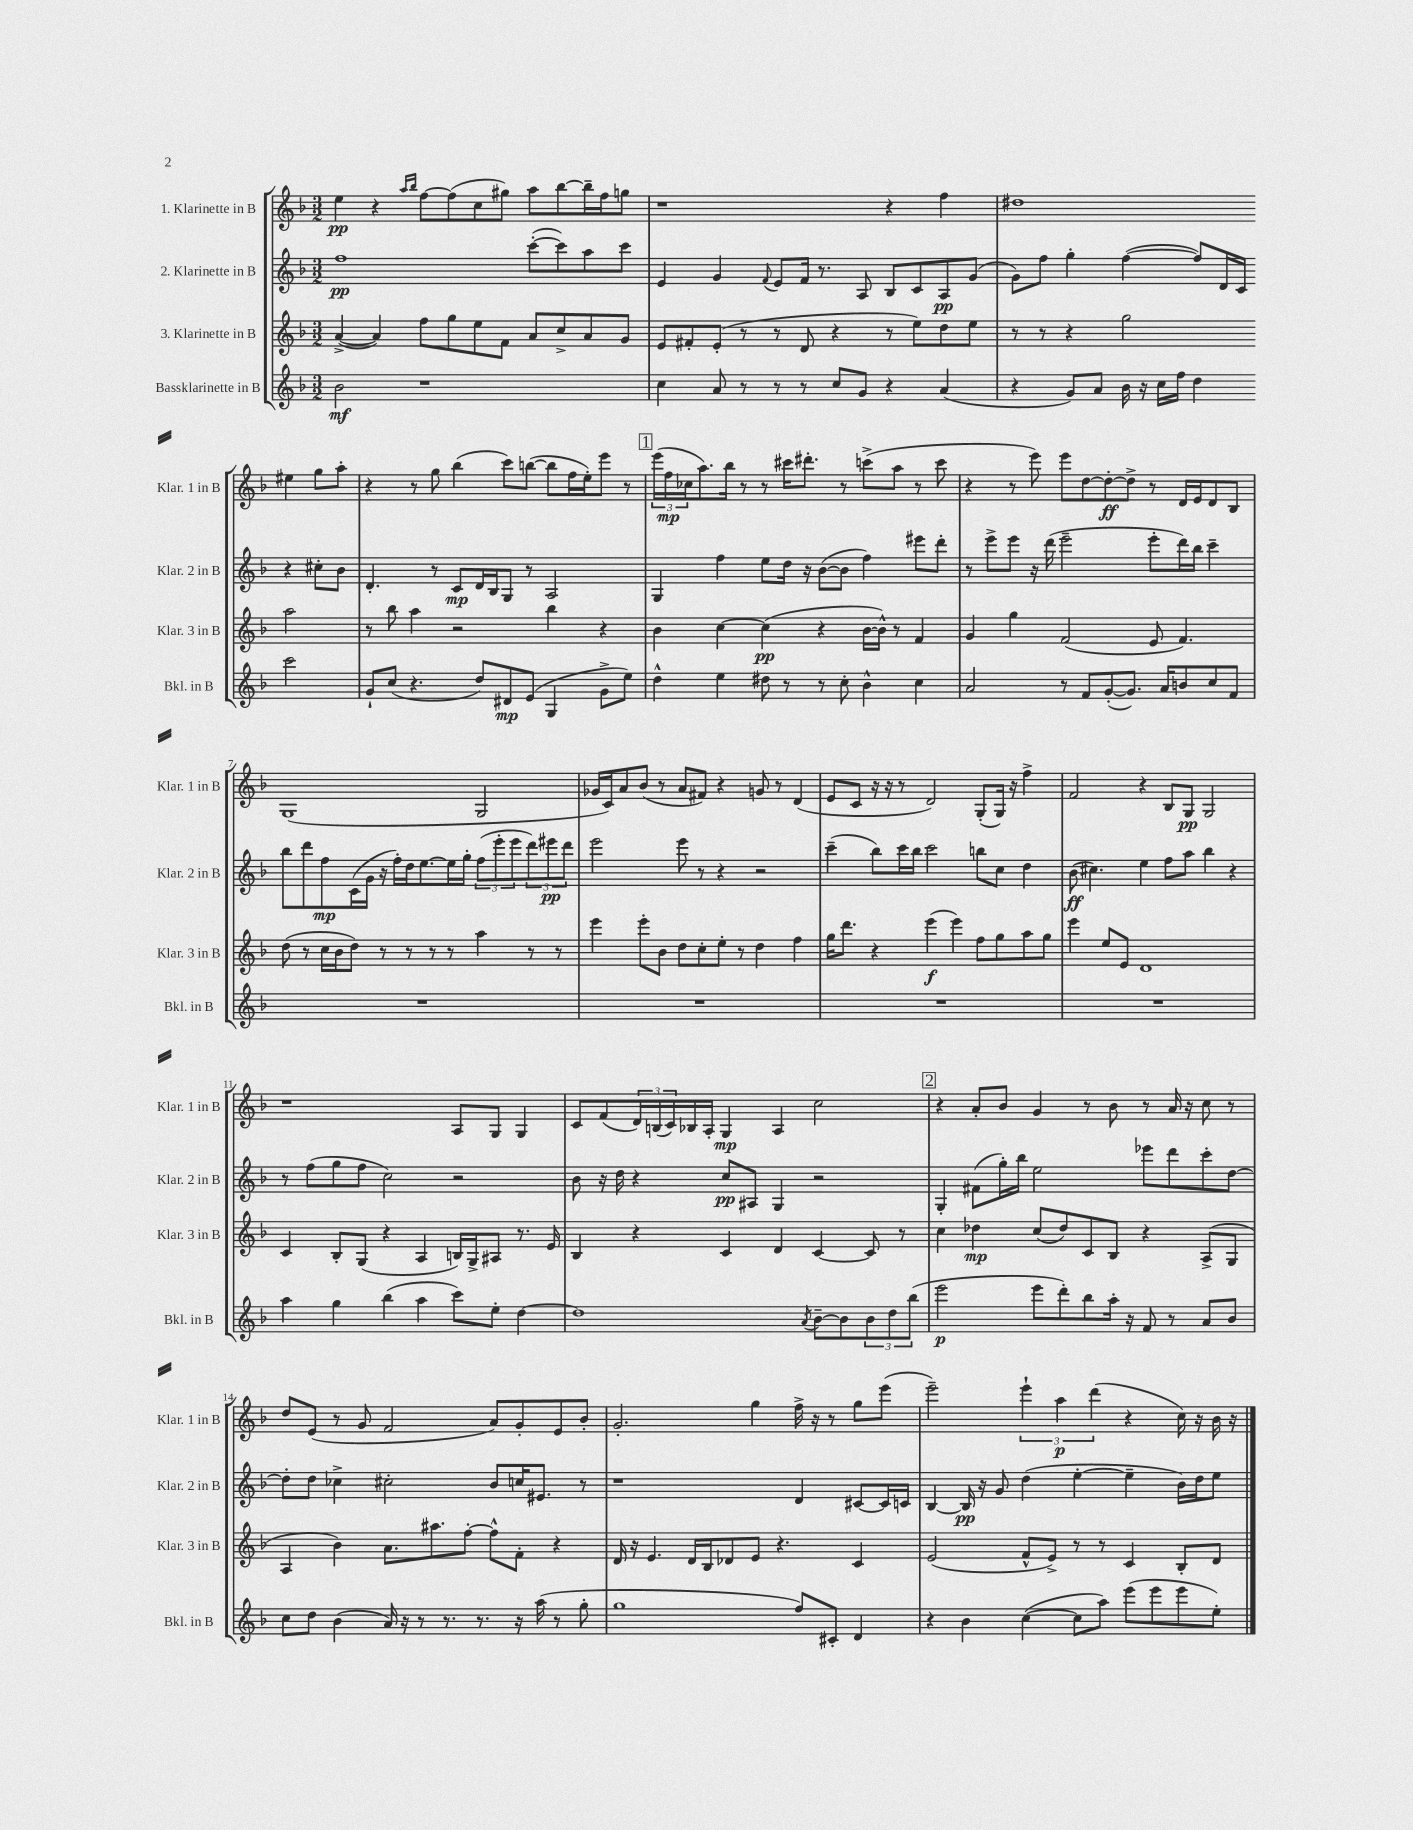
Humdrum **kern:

**kern	**dynam	**kern	**dynam	**kern	**dynam	**kern	**dynam
*part4	*part4	*part3	*part3	*part2	*part2	*part1	*part1
*staff4	*staff4	*staff3	*staff3	*staff2	*staff2	*staff1	*staff1
*I"Bassklarinette in B	*	*I"3. Klarinette in B	*	*I"2. Klarinette in B	*	*I"1. Klarinette in B	*
*I'Bkl. in B	*	*I'Klar. 3 in B	*	*I'Klar. 2 in B	*	*I'Klar. 1 in B	*
*clefG2	*	*clefG2	*	*clefG2	*	*clefG2	*
*k[b-]	*	*k[b-]	*	*k[b-]	*	*k[b-]	*
*M3/2	*	*M3/2	*	*M3/2	*	*M3/2	*
=1	=1	=1	=1	=1	=1	=1	=1
2b-\	mf	([4a^/	.	1ff	pp	4ee\	pp
.	.	4a/])	.	.	.	4r	.
.	.	.	.	.	.	16qqaa/LL	.
.	.	.	.	.	.	16qqbb-/JJ	.
1r	.	8ff\L	.	.	.	[8ff\L	.
.	.	8gg\	.	.	.	(8ff\]	.
.	.	8ee\	.	.	.	8cc\	.
.	.	8f\J	.	.	.	8gg#X\J)	.
.	.	8a/L	.	([8ccc'\L	.	8aa\L	.
.	.	8cc^/	.	8ccc\])	.	[8bb-\	.
.	.	8a/	.	8aa\	.	16bb-~\L]	.
.	.	.	.	.	.	16ff\J	.
.	.	8g/J	.	8ccc\J	.	8ggn\J	.
=2	=2	=2	=2	=2	=2	=2	=2
4cc\	.	8e/L	.	4e/	.	1r	.
.	.	8f#X'/	.	.	.	.	.
8a/	.	(8e'/J	.	4g/	.	.	.
8r	.	8r	.	.	.	.	.
.	.	.	.	8qqf/	.	.	.
8r	.	8r	.	8e/L	.	.	.
8r	.	8d/	.	16f/Jk	.	.	.
.	.	.	.	8.r	.	.	.
8cc/L	.	4r	.	.	.	.	.
8g/J	.	.	.	8A/	.	.	.
4r	.	8r	.	8B-/L	.	4r	.
.	.	8ee\L)	.	8c/	.	.	.
(4a/	.	8dd\	.	8A/	pp	4ff\	.
.	.	8ee\J	.	(8g/J	.	.	.
=3	=3	=3	=3	=3	=3	=3	=3
4r	.	8r	.	8g\L)	.	1dd#X	.
.	.	8r	.	8ff\J	.	.	.
8g/L)	.	4r	.	4gg'\	.	.	.
8a/J	.	.	.	.	.	.	.
16b-\	.	2gg\	.	([4ff\	.	.	.
16r	.	.	.	.	.	.	.
16cc\LL	.	.	.	.	.	.	.
16ff\JJ	.	.	.	.	.	.	.
4dd\	.	.	.	8ff/L])	.	.	.
.	.	.	.	16d/L	.	.	.
.	.	.	.	16c/JJ	.	.	.
2ccc\	.	2aa\	.	4r	.	4ee#X\	.
.	.	.	.	8cc#X'\L	.	8gg\L	.
.	.	.	.	8b-\J	.	8aa'\J	.
!!LO:LB:g=z
=4	=4	=4	=4	=4	=4	=4	=4
8g`/L	.	8r	.	4.d'/	.	4r	.
(8cc/J	.	8bb-\	.	.	.	.	.
4.r	.	4aa\	.	.	.	8r	.
.	.	.	.	8r	.	8gg\	.
.	.	2r	.	8c/L	mp	(4bb-\	.
8dd/L)	.	.	.	16d/L	.	.	.
.	.	.	.	16B-/J	.	.	.
8d#X/	mp	.	.	8G/J	.	8ccc\L)	.
(8e/J	.	.	.	8r	.	([8bbn\J	.
4G/	.	4bb-\	.	2A/	.	8bb\L]	.
.	.	.	.	.	.	16ff\L	.
.	.	.	.	.	.	16ee'\J)	.
8g^\L	.	4r	.	.	.	8eee\J	.
8ee\J)	.	.	.	.	.	8r	.
!!LO:REH:place=s1:t=1
=5	=5	=5	=5	=5	=5	=5	=5
4dd^^\	.	4b-\	.	4G/	.	(24eee\LL	.
.	.	.	.	.	.	24ff\	mp
.	.	.	.	.	.	24cc-X\J	.
.	.	.	.	.	.	8.aa\)	.
4ee\	.	[4cc\	.	4ff\	.	.	.
.	.	.	.	.	.	16bb-\Jk	.
.	.	.	.	.	.	8r	.
8dd#X\	.	(4cc\]	pp	8ee\L	.	8r	.
8r	.	.	.	16dd\Jk	.	16ccc#X\KL	.
.	.	.	.	16r	.	8.ddd#X'\J	.
8r	.	4r	.	([8b-\L	.	.	.
8cc'\	.	.	.	8b-\J]	.	8r	.
4b-^^\	.	[16b-\LL	.	4ff\)	.	(8cccn^\L	.
.	.	16b-^^\JJ])	.	.	.	.	.
.	.	8r	.	.	.	8aa\J	.
4cc\	.	4f/	.	8eee#X\L	.	8r	.
.	.	.	.	8ddd'\J	.	8ccc\	.
=6	=6	=6	=6	=6	=6	=6	=6
2a/	.	4g/	.	8r	.	4r	.
.	.	.	.	8eee^\L	.	.	.
.	.	4gg\	.	8eee\J	.	8r	.
.	.	.	.	16r	.	8eee\)	.
.	.	.	.	(16ddd\	.	.	.
8r	.	(2f/	.	2eee~\	.	8eee\L	.
8f/L	.	.	.	.	.	[8dd\	.
([8g'/	.	.	.	.	.	8dd'\_	ff
8.g/J])	.	.	.	.	.	8dd^\J]	.
.	.	8e/	.	8eee'\L	.	8r	.
16a/KL	.	.	.	.	.	.	.
8bn/	.	4.f/)	.	16ddd\L)	.	16d/LL	.
.	.	.	.	16bb-\JJ	.	16e/J	.
8cc/	.	.	.	4ccc~\	.	8d/	.
8f/J	.	.	.	.	.	8B-/J	.
!!LO:LB:g=z
=7	=7	=7	=7	=7	=7	=7	=7
1.r	.	(8dd\	.	8bb-\L	.	(1G	.
.	.	8r	.	8ddd\	.	.	.
.	.	16cc\LL	.	8ff\	mp	.	.
.	.	16b-\J	.	.	.	.	.
.	.	8dd\J)	.	(16c\L	.	.	.
.	.	.	.	16g\JJ	.	.	.
.	.	8r	.	16r	.	.	.
.	.	.	.	16ff'\LL)	.	.	.
.	.	8r	.	16dd\J	.	.	.
.	.	.	.	[8.ee\	.	.	.
.	.	8r	.	.	.	.	.
.	.	8r	.	16ee\L]	.	.	.
.	.	.	.	16gg'\JJ	.	.	.
.	.	4aa\	.	(12ff\L	.	2G/	.
.	.	.	.	12eee'\	.	.	.
.	.	.	.	12eee\	.	.	.
.	.	8r	.	12ddd\)	.	.	.
.	.	.	.	12eee#X\	pp	.	.
.	.	8r	.	.	.	.	.
.	.	.	.	12ddd\J	.	.	.
=8	=8	=8	=8	=8	=8	=8	=8
1.r	.	4eee\	.	2eee\	.	16g-X/LL	.
.	.	.	.	.	.	16c/J)	.
.	.	.	.	.	.	8a/	.
.	.	8eee'\L	.	.	.	(8b-/J	.
.	.	8b-\J	.	.	.	8r	.
.	.	8dd\L	.	8eee\	.	8a/L	.
.	.	8cc'\	.	8r	.	8f#X/J)	.
.	.	8ee'\J	.	4r	.	4r	.
.	.	8r	.	.	.	.	.
.	.	4dd\	.	2r	.	8gn/	.
.	.	.	.	.	.	8r	.
.	.	4ff\	.	.	.	(4d/	.
=9	=9	=9	=9	=9	=9	=9	=9
1.r	.	16gg\KL	.	(4ccc~\	.	8e/L	.
.	.	8.ddd\J	.	.	.	.	.
.	.	.	.	.	.	8c/J	.
.	.	4r	.	8bb-\L)	.	16r	.
.	.	.	.	.	.	16r	.
.	.	.	.	16ccc\L	.	8r	.
.	.	.	.	16bb-\JJ	.	.	.
.	.	(4eee\	f	2ccc\	.	2d/)	.
.	.	4eee\)	.	.	.	.	.
.	.	8ff\L	.	8bbn\L	.	(8G'/L	.
.	.	8gg\	.	8cc\J	.	16G/Jk)	.
.	.	.	.	.	.	16r	.
.	.	8aa\	.	4dd\	.	4ff^\	.
.	.	8gg\J	.	.	.	.	.
=10	=10	=10	=10	=10	=10	=10	=10
1.r	.	4eee\	.	(8b-\	ff	2f/	.
.	.	.	.	4.cc#X\)	.	.	.
.	.	8ee/L	.	.	.	.	.
.	.	8e/J	.	.	.	.	.
.	.	1d	.	4ee\	.	4r	.
.	.	.	.	8ff\L	.	8B-/L	.
.	.	.	.	8aa\J	.	8G/J	pp
.	.	.	.	4bb-\	.	2G/	.
.	.	.	.	4r	.	.	.
!!LO:LB:g=z
=11	=11	=11	=11	=11	=11	=11	=11
4aa\	.	4c/	.	8r	.	1r	.
.	.	.	.	(8ff\L	.	.	.
4gg\	.	8B-'/L	.	8gg\	.	.	.
.	.	(8G/J	.	8ff\J	.	.	.
(4bb-\	.	4r	.	2cc\)	.	.	.
4aa\	.	4A/	.	.	.	.	.
8ccc\L)	.	16Bn/LL)	.	2r	.	8A/L	.
.	.	16G^/J	.	.	.	.	.
8ee'\J	.	8A#X/J	.	.	.	8G/J	.
[4dd\	.	8.r	.	.	.	4G/	.
.	.	16e/	.	.	.	.	.
=12	=12	=12	=12	=12	=12	=12	=12
1dd]	.	4B-/	.	8b-\	.	8c/L	.
.	.	.	.	16r	.	(8f/	.
.	.	.	.	16dd\	.	.	.
.	.	4r	.	4r	.	24d/L)	.
.	.	.	.	.	.	(24Bn/	.
.	.	.	.	.	.	24c/)	.
.	.	.	.	.	.	16B-X/	.
.	.	.	.	.	.	16A'/JJ	.
.	.	4c/	.	8cc/L	pp	4G/	mp
.	.	.	.	8A#X/J	.	.	.
.	.	4d/	.	4G/	.	4A/	.
8qa/	.	.	.	.	.	.	.
[8b-~\L	.	[4c/	.	2r	.	2cc\	.
8b-\]	.	.	.	.	.	.	.
12b-\	.	8c/]	.	.	.	.	.
12dd\	.	.	.	.	.	.	.
.	.	8r	.	.	.	.	.
(12bb-\J	.	.	.	.	.	.	.
!!LO:REH:place=s1:t=2
=13	=13	=13	=13	=13	=13	=13	=13
2eee\	p	4cc\	.	4G'/	.	4r	.
.	.	4dd-X\	mp	(8f#X\L	.	8a'/L	.
.	.	.	.	16gg'\L)	.	8b-/J	.
.	.	.	.	16bb-\JJ	.	.	.
8eee\L	.	(8cc/L	.	2ee\	.	4g/	.
8ddd'\)	.	8dd-/)	.	.	.	.	.
8bb-\	.	8c/	.	.	.	8r	.
16aa'\Jk	.	8B-/J	.	.	.	8b-\	.
16r	.	.	.	.	.	.	.
8f/	.	4r	.	8eee-X\L	.	8r	.
8r	.	.	.	8ddd\	.	16a/	.
.	.	.	.	.	.	16r	.
8a/L	.	(8A^/L	.	8ccc'\	.	8cc\	.
8b-/J	.	8G/J	.	[8dd\J	.	8r	.
!!LO:LB:g=z
=14	=14	=14	=14	=14	=14	=14	=14
8cc\L	.	4A/	.	8dd'\L]	.	8dd/L	.
8dd\J	.	.	.	8dd\J	.	(8e/J	.
(4b-\	.	4b-\)	.	4cc-X^\	.	8r	.
.	.	.	.	.	.	8g/	.
16a/)	.	8.a\L	.	2cc#X'\	.	2f/	.
16r	.	.	.	.	.	.	.
8r	.	.	.	.	.	.	.
.	.	8.aa#X\	.	.	.	.	.
8.r	.	.	.	.	.	.	.
.	.	[8ff'\J	.	.	.	.	.
8.r	.	.	.	.	.	.	.
.	.	8ff^^\L]	.	8b-/L	.	8a/L)	.
16r	.	8f'\J	.	16ccn/K	.	8g'/	.
(16aa\	.	.	.	8.e#X/J	.	.	.
8r	.	4r	.	.	.	8e/	.
8gg'\	.	.	.	8r	.	8b-'/J	.
=15	=15	=15	=15	=15	=15	=15	=15
1gg	.	16d/	.	1r	.	2.g'/	.
.	.	16r	.	.	.	.	.
.	.	4.e/	.	.	.	.	.
.	.	16d/LL	.	.	.	.	.
.	.	16B-/J	.	.	.	.	.
.	.	8d-X/	.	.	.	.	.
.	.	8e/J	.	.	.	4gg\	.
.	.	4.r	.	.	.	.	.
8ff/L)	.	.	.	4d/	.	16ff^\	.
.	.	.	.	.	.	16r	.
8c#X'/J	.	.	.	.	.	8r	.
4d/	.	4c/	.	[8c#X/L	.	8gg\L	.
.	.	.	.	16c#/L]	.	(8eee\J	.
.	.	.	.	16cn/JJ	.	.	.
=16	=16	=16	=16	=16	=16	=16	=16
4r	.	(2e/	.	[4B-/	.	2eee~\)	.
4b-\	.	.	.	16B-/]	pp	.	.
.	.	.	.	16r	.	.	.
.	.	.	.	8g/	.	.	.
([4cc\	.	8f^^/L	.	(4dd\	.	6eee`\	.
.	.	8e^/J)	.	.	.	.	.
.	.	.	.	.	.	6aa\	p
8cc\L]	.	8r	.	[4ee'\	.	.	.
.	.	.	.	.	.	(6ddd\	.
8aa\J)	.	8r	.	.	.	.	.
(8eee\L	.	4c/	.	4ee~\]	.	4r	.
8eee\	.	.	.	.	.	.	.
8eee\	.	8B-'/L	.	16b-\LL)	.	16cc\)	.
.	.	.	.	16dd\J	.	16r	.
8ee'\J)	.	8d/J	.	8ee\J	.	16b-\	.
.	.	.	.	.	.	16r	.
==	==	==	==	==	==	==	==
*-	*-	*-	*-	*-	*-	*-	*-
